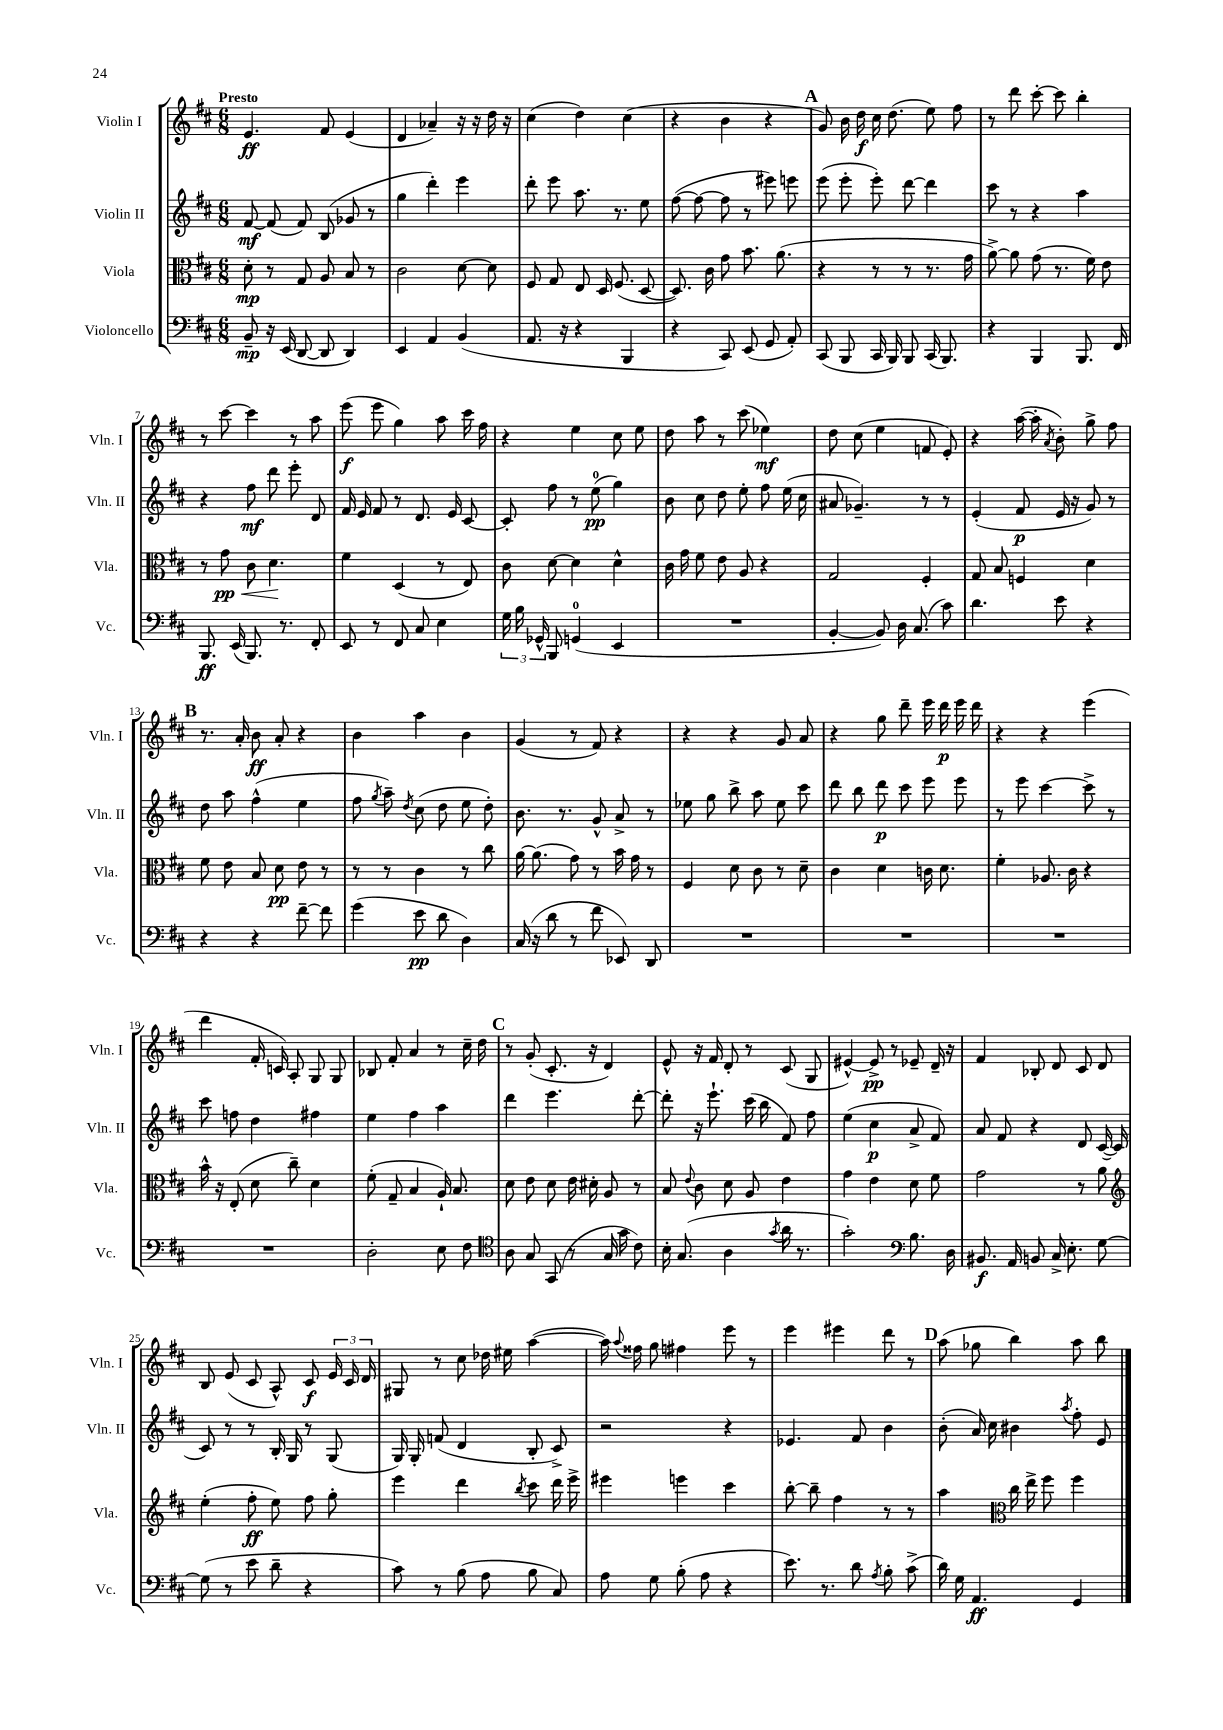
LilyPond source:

<<
\new StaffGroup <<
\new Staff = "s0" \with { instrumentName = "Violin I" shortInstrumentName = "Vln. I" } {
    \clef treble \key d \major \numericTimeSignature \time 6/8 \tempo "Presto"
    \autoBeamOff e'4.\ff fis'8 e'4( |
    d'4 aes'4--) r16 r16 d''16 r16 |
    cis''4( d''4) cis''4( |
    r4 b'4 r4 |
    \mark \markup { \bold "A" } g'8) b'16 d''16\f cis''16 d''8.( e''8) fis''8 |
    r8 d'''8 cis'''8~-. cis'''8 b''4-. |
    r8 cis'''8~ cis'''4 r8 a''8 |
    e'''8\f( e'''8 g''4) a''8 cis'''16 fis''16 |
    r4 e''4 cis''8 e''8 |
    d''8 a''8 r8 cis'''8( ees''4\mf) |
    d''8 cis''8( e''4 f'8 e'8-.) |
    r4 a''16~( a''16-. \acciaccatura { a'8 } b'8-.) g''8-> fis''8 |
    \mark \markup { \bold "B" } r8. a'16-. b'8\ff a'8-. r4 |
    b'4 a''4 b'4 |
    g'4( r8 fis'8) r4 |
    r4 r4 g'8 a'8 |
    r4 g''8 d'''8-- e'''16 d'''16\p e'''16 d'''16 |
    r4 r4 e'''4( |
    d'''4 fis'16-. c'16) a8-. g8 g8 |
    bes8 fis'8-. a'4 r8 cis''16-- d''16 |
    \mark \markup { \bold "C" } r8 g'8-.( cis'8.-. r16 d'4) |
    e'8-^ r16 fis'16 d'8-. r8 cis'8( g8 |
    eis'4~-^) eis'8->\pp r8 ees'8-- d'16-- r16 |
    fis'4 bes8-. d'8 cis'8 d'8 |
    b8 e'8( cis'8 a8-^) cis'8\f \tuplet 3/2 { e'16 cis'16 d'16 } |
    gis8 r8 cis''8 des''16 eis''16 a''4~( |
    a''16) \appoggiatura { a''8 } fisis''16 g''8 fis''4 e'''8 r8 |
    e'''4 eis'''4 d'''8 r8 |
    \mark \markup { \bold "D" } a''8( ges''8 b''4) a''8 b''8 \bar "|." |
}
\new Staff = "s1" \with { instrumentName = "Violin II" shortInstrumentName = "Vln. II" } {
    \clef treble \key d \major \numericTimeSignature \time 6/8
    \autoBeamOff fis'8~\mf fis'8( fis'8) b8( ges'8 r8 |
    g''4 d'''4-.) e'''4 |
    d'''8-. e'''8 a''8. r8. e''8 |
    fis''8~( fis''8~ fis''8 r8 eis'''8) e'''8 |
    \mark \markup { \bold "A" } e'''8( e'''8-. e'''8-.) d'''8~ d'''4 |
    cis'''8 r8 r4 a''4 |
    r4 fis''8\mf d'''8 e'''8-. d'8 |
    fis'16 e'16 fis'8 r8 d'8. e'16 cis'8~ |
    cis'8-. fis''8 r8 e''8-0\pp( g''4) |
    b'8 cis''8 d''8 e''8-. fis''8 e''16( cis''16 |
    ais'8 ges'4.--) r8 r8 |
    e'4-.( fis'8\p e'16 r16 g'8) r8 |
    \mark \markup { \bold "B" } d''8 a''8 fis''4-^( e''4 |
    fis''8 \acciaccatura { g''8 } a''8--) \acciaccatura { d''8 } cis''8( d''8 e''8 d''8-.) |
    b'8. r8. g'8-^ a'8-> r8 |
    ees''8 g''8 b''8-> a''8 ees''8 cis'''8 |
    d'''8 b''8 d'''8\p cis'''8 e'''8 e'''8 |
    r8 e'''8 cis'''4~ cis'''8-> r8 |
    cis'''8 f''8 d''4 fis''4 |
    e''4 fis''4 a''4 |
    \mark \markup { \bold "C" } d'''4 e'''4. d'''8~-. |
    d'''8-. r16 e'''8.-! cis'''16( b''16 fis'8) fis''8 |
    e''4( cis''4\p a'8-> fis'8) |
    a'8 fis'8 r4 d'8 cis'16~( cis'16 |
    cis'8) r8 r8 b16-. g16 r8 g8( |
    g16) g16-. f'8( d'4 b8-. cis'8->) |
    r2 r4 |
    ees'4. fis'8 b'4 |
    \mark \markup { \bold "D" } b'8-.( a'16) cis''16 bis'4 \acciaccatura { a''8 } fis''8-. e'8 \bar "|." |
}
\new Staff = "s2" \with { instrumentName = "Viola" shortInstrumentName = "Vla." } {
    \clef alto \key d \major \numericTimeSignature \time 6/8
    \autoBeamOff d'8-.\mp r8 g8 a8 b8 r8 |
    cis'2 d'8~ d'8 |
    fis8 g8 e8 d16 fis8.( d8~ |
    d8.) cis'16 g'8 b'8. a'8.( |
    \mark \markup { \bold "A" } r4 r8 r8 r8. g'16 |
    a'8~->) a'8 g'8( r8. fis'16) e'8 |
    r8 g'8\pp\< cis'8 d'4.\! |
    fis'4 d4( r8 e8) |
    cis'8 d'8~ d'4 d'4-^ |
    cis'16 g'16 fis'8 e'8 a8 r4 |
    g2 fis4-. |
    g8 b8 f4 d'4 |
    \mark \markup { \bold "B" } fis'8 e'8 b8 d'8\pp e'8 r8 |
    r8 r8 cis'4 r8 cis''8 |
    a'16~ a'8.( g'8) r8 b'16 g'16 r8 |
    fis4 d'8 cis'8 r8 d'8-- |
    cis'4 d'4 c'16 d'8. |
    fis'4-. aes8. cis'16 r4 |
    b'16-^ r16 e8-.( d'8 cis''8--) d'4 |
    fis'8-.( g8-- b4 a16-!) b8. |
    \mark \markup { \bold "C" } d'8 e'8 d'8 e'16 dis'16-. a8 r8 |
    b8 \appoggiatura { e'8 } cis'8 d'8 a8 e'4 |
    g'4 e'4 d'8 fis'8 |
    g'2 r8 a'8 |
    \clef treble e''4-.( fis''8-.\ff e''8) fis''8 g''8-. |
    e'''4 d'''4 \acciaccatura { b''8 } cis'''8 d'''16 e'''16-> |
    eis'''4 e'''4 cis'''4 |
    b''8~-. b''8-- fis''4 r8 r8 |
    \mark \markup { \bold "D" } a''4 \clef alto cis''16 e''16-> fis''8 fis''4 \bar "|." |
}
\new Staff = "s3" \with { instrumentName = "Violoncello" shortInstrumentName = "Vc." } {
    \clef bass \key d \major \numericTimeSignature \time 6/8
    \autoBeamOff b,8--\mp r16 e,16( d,8~ d,8 d,4) |
    e,4 a,4 b,4( |
    a,8. r16 r4 b,,4 |
    r4 cis,8) e,8( g,8 a,8-.) |
    \mark \markup { \bold "A" } cis,8( b,,8 cis,16 b,,16) b,,8 cis,16( b,,8.) |
    r4 b,,4 b,,8. fis,16 |
    b,,8.\ff e,16( b,,8.) r8. fis,8-. |
    e,8 r8 fis,8 cis8 e4 |
    \tuplet 3/2 { g16 b16 ges,16-^ } b,,8 g,4-0( e,4 |
    R2. |
    b,4~-. b,8) d16 cis8.( cis'8) |
    d'4. e'8 r4 |
    \mark \markup { \bold "B" } r4 r4 fis'8~-- fis'8 |
    g'4( e'8\pp d'8 d4) |
    cis16( r16 d'8 r8 fis'8 ees,8) d,8 |
    R2. |
    R2. |
    R2. |
    R2. |
    d2-. e8 fis8 |
    \mark \markup { \bold "C" } \clef tenor a8 g8 g,8( r8 g16 g'16 cis'8) |
    b16-. g8.( a4 \acciaccatura { g'8 } a'16 r8. |
    g'2-.) \clef bass b8. d16 |
    bis,8.\f a,16 b,8 cis16-> e8.-. g8~ |
    g8( r8 e'8 d'8-- r4 |
    cis'8) r8 b8( a8 b8 cis8) |
    a8 g8 b8-.( a8 r4 |
    e'8.) r8. d'8 \acciaccatura { a8 } b8-. cis'8->( |
    \mark \markup { \bold "D" } d'16) g16 a,4.\ff g,4 \bar "|." |
}
>>
>>
